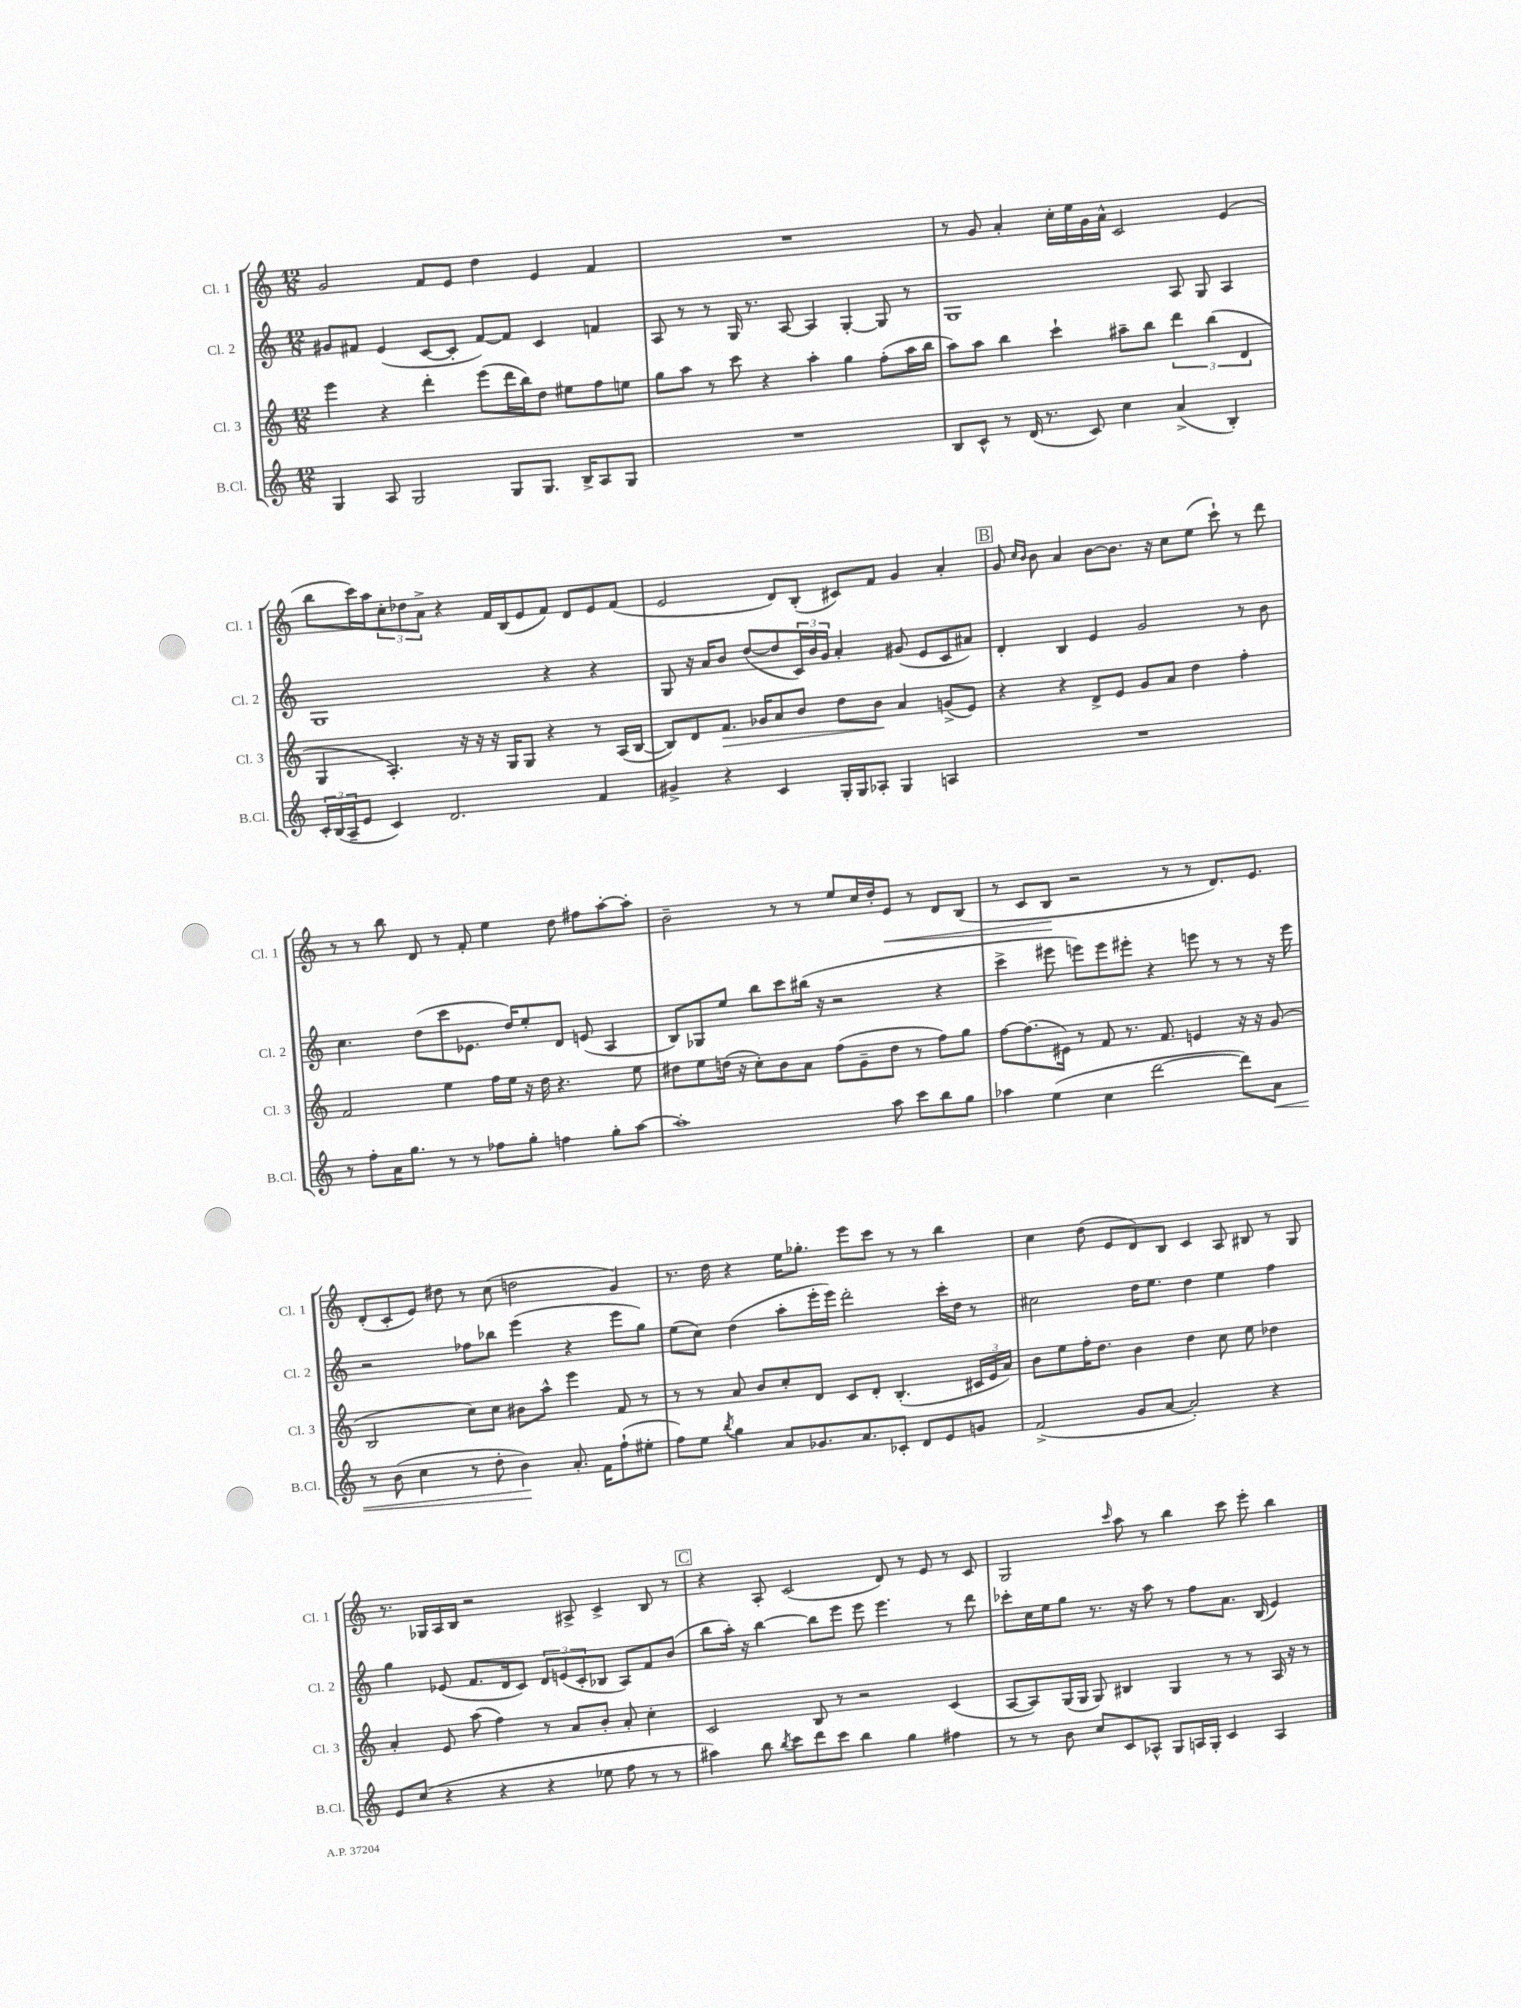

**kern	**kern	**kern	**kern
*staff4	*staff3	*staff2	*staff1
*clefG2	*clefG2	*clefG2	*clefG2
*k[]	*k[]	*k[]	*k[]
*M12/8	*M12/8	*M12/8	*M12/8
4G	4eee	8g#	2g
.	.	8f#	.
8A	4r	(4e	.
2G	.	.	.
.	4ddd'	[8c	8f
.	.	8c']	8e
.	(8eee	[8f#)	4dd
8G	16ddd	8f#]	.
.	16bb)	.	.
8.G	8dd	4c	4e
.	8ee#	.	.
16B^	.	.	.
8A	8ff	4f	4f
8G	8ee	.	.
=	=	=	=
1.r	8gg	8A	1.r
.	8aa	8r	.
.	8r	8r	.
.	8ccc	16G	.
.	.	8.r	.
.	4r	.	.
.	.	[8A	.
.	4aa'	4A]	.
.	4gg	[4G'	.
.	(8ff'	8G]	.
.	16aa	8r	.
.	16bb	.	.
=	=	=	=
8B	8aa)	1G	8r
8c^^	8aa	.	8g
8r	4bb	.	4a'
(16d	.	.	.
8.r	.	.	.
.	4ccc`	.	16cc'
.	.	.	16ee
8c)	.	.	16g
.	.	.	16a^^
4cc	8aa#~	.	2c
.	8bb	.	.
(4a^	6ddd	8A	.
.	.	8G	.
.	(6bb	.	.
4B')	.	4A	(4e
.	6d	.	.
=	=	=	=
24c'	4G	1G	8bb
(24B	.	.	.
24A~	.	.	.
8e	.	.	16ccc)
.	.	.	16aa
4c)	4.A')	.	12cc'
.	.	.	12dd-
.	.	.	12a^
2.d	.	.	4r
.	16r	.	.
.	16r	.	.
.	16r	.	16f
.	16G	.	(16B
.	8G	.	8e
.	4r	4r	8f)
.	.	.	8d
4f	8r	4r	8e
.	(16A	.	(8f
.	[16B	.	.
=	=	=	=
4g#^	8B])	8G	2e
.	8d	16r	.
.	.	16a	.
4r	8.f	8b	.
.	.	([8dd	.
.	16g-	.	.
4c	8a	8dd]	8d)
.	8b	24c)	(8B'
.	.	24b	.
.	.	24g	.
16G'	8dd	4a'	8c#)
16G	.	.	.
8A-'	8b	.	8f
4G	4a	(8g#	4g
.	.	8e	.
4A	(8g^	8c	4a'
.	8e)	8a#)	.
=	=	=	=
1.r	4r	4d'	8g
.	.	.	16qqcc
.	.	.	16qqb
.	.	.	8b
.	4r	4B	4a
.	8d^	4e	[8b
.	8e	.	8.b]
.	8g	2g	.
.	.	.	16r
.	8a	.	8cc
.	4dd	.	(8ee
.	.	.	8ccc`)
.	4ff'	8r	8r
.	.	8b	8ddd
=	=	=	=
8r	2f	4.cc	8r
8ff'	.	.	8r
16a	.	.	8bb
8.gg	.	.	.
.	.	(8dd	8d
8r	4ee	8ccc	8r
8r	.	8.e-	8f'
8ff-	16ff	.	4ee
.	16ee	16dd)	.
8gg'	16r	8ee'	.
.	16dd	.	.
4ff	4.r	8d	8dd
.	.	(8e	8ff#
8gg'	.	4A	[8aa'
[8aa	8ee	.	8aa']
=	=	=	=
1aa']	8dd#	8B)	2b~
.	8ee	8G-	.
.	(16dd	8ee	.
.	16r	.	.
.	8cc')	8bb	.
.	8b	8ccc	8r
.	8a	(16bb#	8r
.	.	16r	.
.	(8ff	2r	8ee
.	8g~	.	16cc
.	.	.	16dd'
8aa	8dd	.	8e
8ccc	8r	.	8r
8bb	8ff)	4r	8d
8gg	8gg	.	(8B
=	=	=	=
4aa-	[8ff	4ccc^	8r
.	(8.ff]	.	8c
(4ee	.	8eee#	8B
.	16e#)	.	.
.	8r	8eee)	2r
4cc	8f	8eee	.
.	8.r	8eee#'	.
[2ddd	.	4r	.
.	8.f	.	.
.	.	.	8r
.	4e	8eee	8r
.	.	8r	8.d)
8ddd])	16r	8r	.
.	16r	.	8.e
8a	(8g	16r	.
.	.	16eee	.
=	=	=	=
8r	2B	2r	(8d'
(8b	.	.	8c'
4cc	.	.	8e)
.	.	.	8dd#
8r	8cc)	8ff-	8r
8dd'	8cc	8bb-	(8cc
4b)	8b#	(4eee	2dd
.	8aa^^	.	.
8.a'	4eee	4r	.
16f	.	.	.
(8ff`	8f	8eee	4g)
8ee#'	8r	8gg)	.
=	=	=	=
8ff)	8r	(8ee	8.r
8ee	8r	8cc)	.
.	.	.	16dd
8qbb	.	.	.
4gg	8a	(4dd	4r
.	8b	.	.
8a	8cc'	8aa'	16ee
.	.	.	8.gg-'
8.g-	8d	16eee'	.
.	.	16eee)	.
.	8c	2ddd'	8eee
8.a	.	.	.
.	8d'	.	8ccc
8c-'	(4.B'	.	8r
8d	.	.	8r
8e	.	16ccc'	4bb
.	.	16dd	.
8g	24c#	8r	.
.	24e	.	.
.	24a)	.	.
=	=	=	=
(2f^	8b	2cc#	4cc
.	8ee	.	.
.	16ff'	.	(8dd
.	8.dd	.	.
.	.	.	8e
8g	4b	16dd	8d)
.	.	8.ee	.
[8a	.	.	8B
2a'])	4dd	4dd	4c
.	8cc	4ee	8A
.	8ee	.	8B#
4r	4dd-	4ff	8r
.	.	.	8G
=	=	=	=
8e	4a'	4gg	8.r
(8cc	.	.	.
.	.	.	16G-
4r	8e	(8e-	16A
.	.	.	16B
.	(8aa	8.f	2r
4r	4ff)	.	.
.	.	16d	.
.	.	8c)	.
4r	8r	12d	.
.	.	(12e	.
.	8a	.	8A#^
.	.	12c'	.
8ee-	8b'	8B-	4c^
8ff	8a'	8A)	.
8r	4cc'	8f	8B
8r	.	(8b	8r
=	=	=	=
4aa#)	2c	8bb	4r
.	.	16aa')	.
.	.	16r	.
8bb	.	[4bb	8A'
8qbb	.	.	.
8ccc	.	.	(2c
8ddd	8B	8bb]	.
8ccc	8r	8eee	.
4bb	2r	8eee	.
.	.	4.eee	8d)
4gg	.	.	8r
.	.	.	8e
4ff#	(4c	8r	8r
.	.	8ddd	8c
=	=	=	=
8r	[8A	8ccc-'	2G
8r	8A])	16cc	.
.	.	16ee	.
8b	(16G	8gg	.
.	16G	.	.
8cc	8G)	8.r	.
.	.	.	16qqccc
8c	4B#	.	8aa
.	.	16r	.
8A-^^	.	8aa	8r
8G	4G	8r	4bb
16A	.	8ff	.
16G'	.	.	.
4c	8r	8.a	8ccc
.	8r	.	8eee'
.	.	(16B	.
4A	16A	4e)	4bb
.	16r	.	.
.	8r	.	.
==	==	==	==
*-	*-	*-	*-
